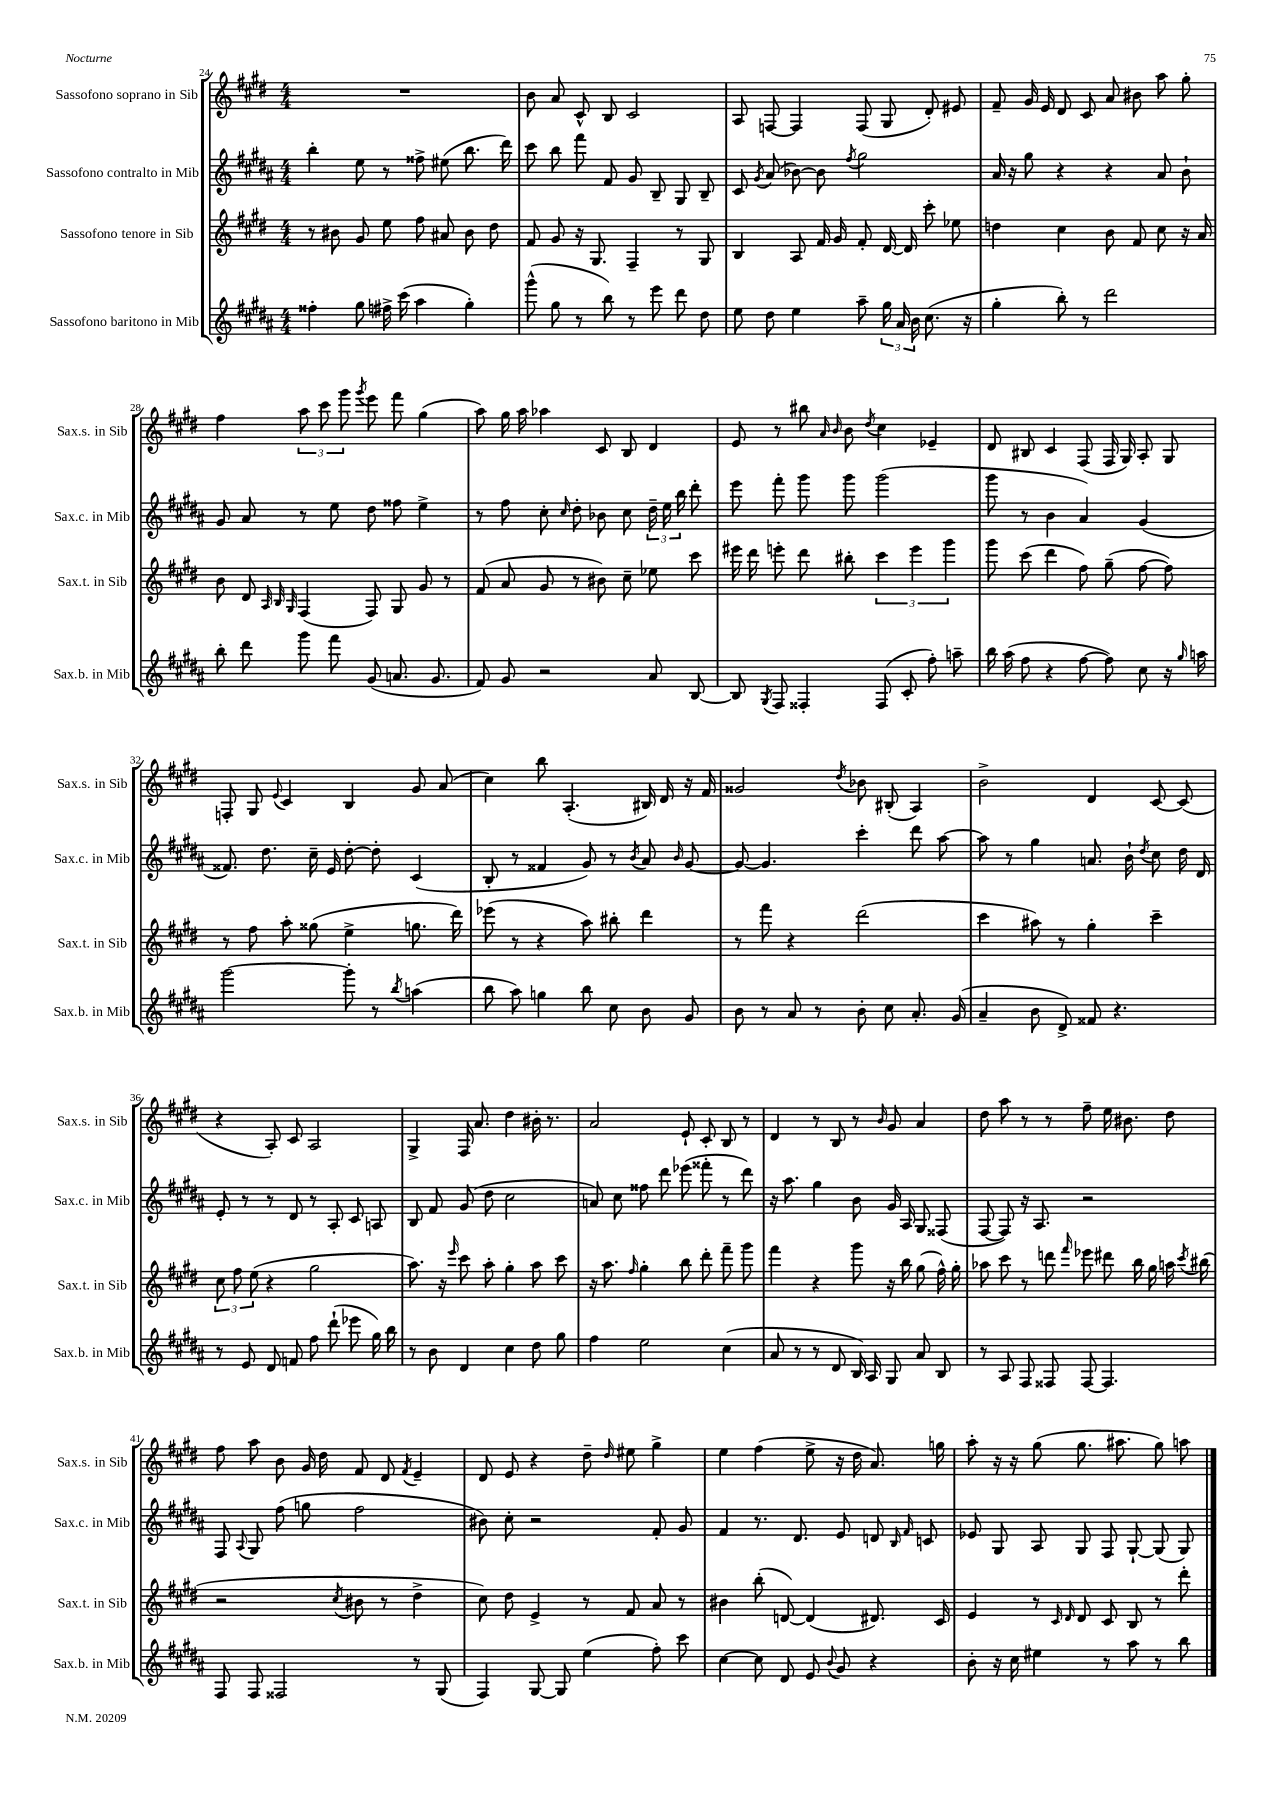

**kern	**kern	**kern	**kern
*staff4	*staff3	*staff2	*staff1
*clefG2	*clefG2	*clefG2	*clefG2
*k[f#c#g#d#a#]	*k[f#c#g#d#]	*k[f#c#g#d#a#]	*k[f#c#g#d#]
*M4/4	*M4/4	*M4/4	*M4/4
4ff##'	8r	4bb'	1r
.	8b#	.	.
8gg#	8g#	8ee	.
16ff#^	8ee	8r	.
(16ccc#	.	.	.
4aa#	8ff#	8ff##^	.
.	8a#	(8ee#	.
4gg#')	8b#	8.bb	.
.	8dd#	.	.
.	.	16ddd#)	.
=	=	=	=
(8ggg#^^	8f#	8ccc#	8b
8gg#	8g#	8bb	8a
8r	16r	8fff#	8c#^^
.	8.G#	.	.
8bb)	.	8f#	8B
8r	4F#~	8g#	2c#
8eee	.	8B~	.
8ddd#	8r	8G#	.
8dd#	8G#	8B~	.
=	=	=	=
8ee	4B	8c#	8A
.	.	8qg#	.
8dd#	.	(8a#	[8F
4ee	8A	[8b-)	4F]
.	16f#	8b-]	.
.	16g#	.	.
.	.	8qff#	.
8aa#~	8f#'	2gg#	(8F
24gg#	[16d#	.	8G#
24a#	.	.	.
.	16d#]	.	.
24b	.	.	.
(8.cc#	8ccc#'	.	8d#')
.	8ee-	.	8e#
16r	.	.	.
=	=	=	=
4gg#'	4dd	16a#	8f#~
.	.	16r	.
.	.	8gg#	16g#
.	.	.	16e
8bb')	4cc#	4r	8d#
8r	.	.	8c#
2ddd#	8b	4r	8a
.	8f#	.	8b#
.	8cc#	8a#	8aa
.	16r	8b`	8gg#'
.	16a	.	.
=	=	=	=
8bb'	8b	8g#	4ff#
8ddd#	8d#	8a#	.
.	32qqA	.	.
.	32qqB	.	.
.	32qqG#	.	.
8ggg#	(4F#	8r	12aa
.	.	.	12ccc#
8fff#	.	8ee	.
.	.	.	12ggg#
.	.	.	8qggg#
(8g#	8F#)	8dd#	8eee
8.a	8G#	8ff##	8fff#
.	8g#	4ee^	(4gg#
8.g#	.	.	.
.	8r	.	.
=	=	=	=
8f#)	(8f#	8r	8aa)
8g#	8a	8ff#	16gg#
.	.	.	16aa
2r	8g#	8cc#'	4aa-
.	.	16qqcc#	.
.	8r	8dd#'	.
.	8b#)	8b-	8c#
.	8cc#~	8cc#	8B
8a#	8ee-	24dd#~	4d#
.	.	24ee	.
.	.	24bb	.
[8B	8ccc#	8ddd#'	.
=	=	=	=
8B]	16eee#	8eee	8e
.	16ddd#	.	.
8qG#	.	.	.
8F#	8eee'	8fff#'	8r
4F##'	8ddd#	8ggg#	8bb#
.	.	.	16qqa
.	.	.	16qqb
.	8bb#'	8ggg#	8b
.	.	.	8qdd#
(8F##	6ccc#	(2ggg#	4cc#
8c#'	.	.	.
.	6eee	.	.
8ff#')	.	.	4e-~
.	6ggg#	.	.
8aa~	.	.	.
=	=	=	=
16bb	8ggg#	8ggg#	8d#
(16aa#	.	.	.
8ff#	(8ccc#	8r	8B#
4r	4ddd#	4b	4c#
[8ff#	8ff#)	4a#)	(8F#
8ff#])	(8gg#~	.	16F#
.	.	.	16G#)
8cc#	[8ff#	(4g#	8A'
16r	8ff#])	.	8G#
16qqgg#	.	.	.
16aa	.	.	.
=	=	=	=
[2ggg#	8r	8.f##)	8F'
.	8ff#	.	8G#
.	.	8.dd#	.
.	.	.	8qqe
.	8aa'	.	4c#
.	(8gg##	16cc#~	.
.	.	16e	.
8ggg#']	4ee^	[8dd#'	4B
8r	.	8dd#']	.
8qbb	.	.	.
(4aa	8.gg	(4c#	8g#
.	.	.	(8a
.	16ddd#)	.	.
=	=	=	=
8bb	(8eee-	8B'	4cc#)
8aa#)	8r	8r	.
4gg	4r	4f##	8bb
.	.	.	(4.A'
8bb	8aa)	8g#)	.
8cc#	8bb#'	8r	.
.	.	8qb	.
8b	4ddd#	8a#	16B#)
.	.	.	16d#
.	.	16qqb	.
8g#	.	[8g#	16r
.	.	.	16f#
=	=	=	=
8b	8r	8g#_	2g##
8r	8fff#	4.g#]	.
8a#	4r	.	.
8r	.	.	.
.	.	.	8qdd#
8b'	(2ddd#	4ccc#'	8b-
8cc#	.	.	(8B#'
8.a#'	.	8ddd#	4A)
.	.	[8aa#	.
(16g#	.	.	.
=	=	=	=
4a#~	4ccc#	8aa#]	2b^
.	.	8r	.
8b	8aa#)	4gg#	.
8d#^)	8r	.	.
8f##	4gg#'	8.a	4d#
4.r	.	.	.
.	.	16b`	.
.	.	8qdd#	.
.	4ccc#~	8cc#	[8c#
.	.	16dd#	(8c#]
.	.	16d#	.
=	=	=	=
8r	12cc#	8e'	4r
.	12ff#	.	.
8e	.	8r	.
.	(12ee	.	.
8d#	4r	8r	8A')
8f	.	8d#	8c#
8ff#	2gg#	8r	2A
(8ddd#`	.	8A#'	.
8eee-	.	8c#	.
16gg#)	.	8A	.
16bb	.	.	.
=	=	=	=
8r	8.aa)	8B	4G#^
8b	.	8f#	.
.	16r	.	.
.	16qqeee	.	.
4d#	8ccc#	(8g#	16F#
.	.	.	8.a
.	8aa'	8dd#	.
4cc#	4gg#'	2cc#	4dd#
8dd#	8aa	.	16b#'
.	.	.	8.r
8gg#	8ccc#	.	.
=	=	=	=
4ff#	16r	8a)	2a
.	8.aa	.	.
.	.	8cc#	.
.	16qqff#	.	.
2ee	4gg#'	8ff##	.
.	.	8ddd#	.
.	8bb	(8eee-	8e`
.	8ddd#'	8fff##'	8c#'
(4cc#	8fff#~	8r	8B
.	8ggg#	8ddd#)	8r
=	=	=	=
8a#	4fff#	16r	4d#
.	.	8.aa#	.
8r	.	.	.
8r	4r	4gg#	8r
8d#	.	.	8B
16B)	8ggg#	8b	8r
16A#	.	.	.
.	.	.	16qqb
8G#	16r	16g#	8g#
.	16bb	16A#	.
8a#	(8gg#	8G#	4a
8B	16ff#^^)	(8F##	.
.	16gg#'	.	.
=	=	=	=
8r	8aa-	[8F#	8dd#
8A#	8ccc#	8F#])	8aa
8F#	8r	16r	8r
.	.	8.A#	.
8F##	8ddd	.	8r
.	16qqfff#	.	.
[8F##	8eee-	2r	8ff#~
4.F##]	8ddd#	.	16ee
.	.	.	8.b#
.	16bb	.	.
.	16gg#	.	.
.	16aa	.	8dd#
.	8qccc#	.	.
.	(16bb#	.	.
=	=	=	=
8F#	2r	8F#	8ff#
.	.	8qqA#	.
8F#	.	8G#	8aa
2F##	.	(8ff#	8b
.	.	8gg	16g#
.	.	.	16dd#
.	8qcc#	.	.
.	8b#	2ff#	8f#
.	8r	.	8d#
.	.	.	8qf#
8r	4dd#^	.	4e~
(8G#	.	.	.
=	=	=	=
4F#)	8cc#)	8b#)	8d#
.	8dd#	8cc#'	8e
[8G#	4e^	2r	4r
8G#]	.	.	.
(4ee	8r	.	8dd#~
.	.	.	16qqdd#
.	8f#	.	8ee#
8ff#')	8a	8f#'	4gg#^
8ccc#	8r	8g#	.
=	=	=	=
[4cc#	4b#	4f#	4ee
8cc#]	(8bb'	8.r	(4ff#
8d#	[8d)	.	.
.	.	8.d#	.
8e	(4d]	.	8ee^
8qqb	.	.	.
8g#	.	8e	16r
.	.	.	16dd#
4r	8.d#)	8d	8.a)
.	.	16qqB	.
.	.	16qqf#	.
.	.	8c	.
.	16c#	.	16gg
=	=	=	=
8b'	4e	8e-	8aa'
16r	.	8G#	16r
16cc#	.	.	16r
4ee#	8r	8A#	(8gg#
.	16qqc#	.	.
.	16qqd#	.	.
.	8d#	8G#	8.gg#
8r	8c#	8F#	.
.	.	.	8.aa#
8aa#	8B	[8G#`	.
8r	8r	(8G#]	8gg#)
8bb	8ddd#'	8G#)	8aa
==	==	==	==
*-	*-	*-	*-
